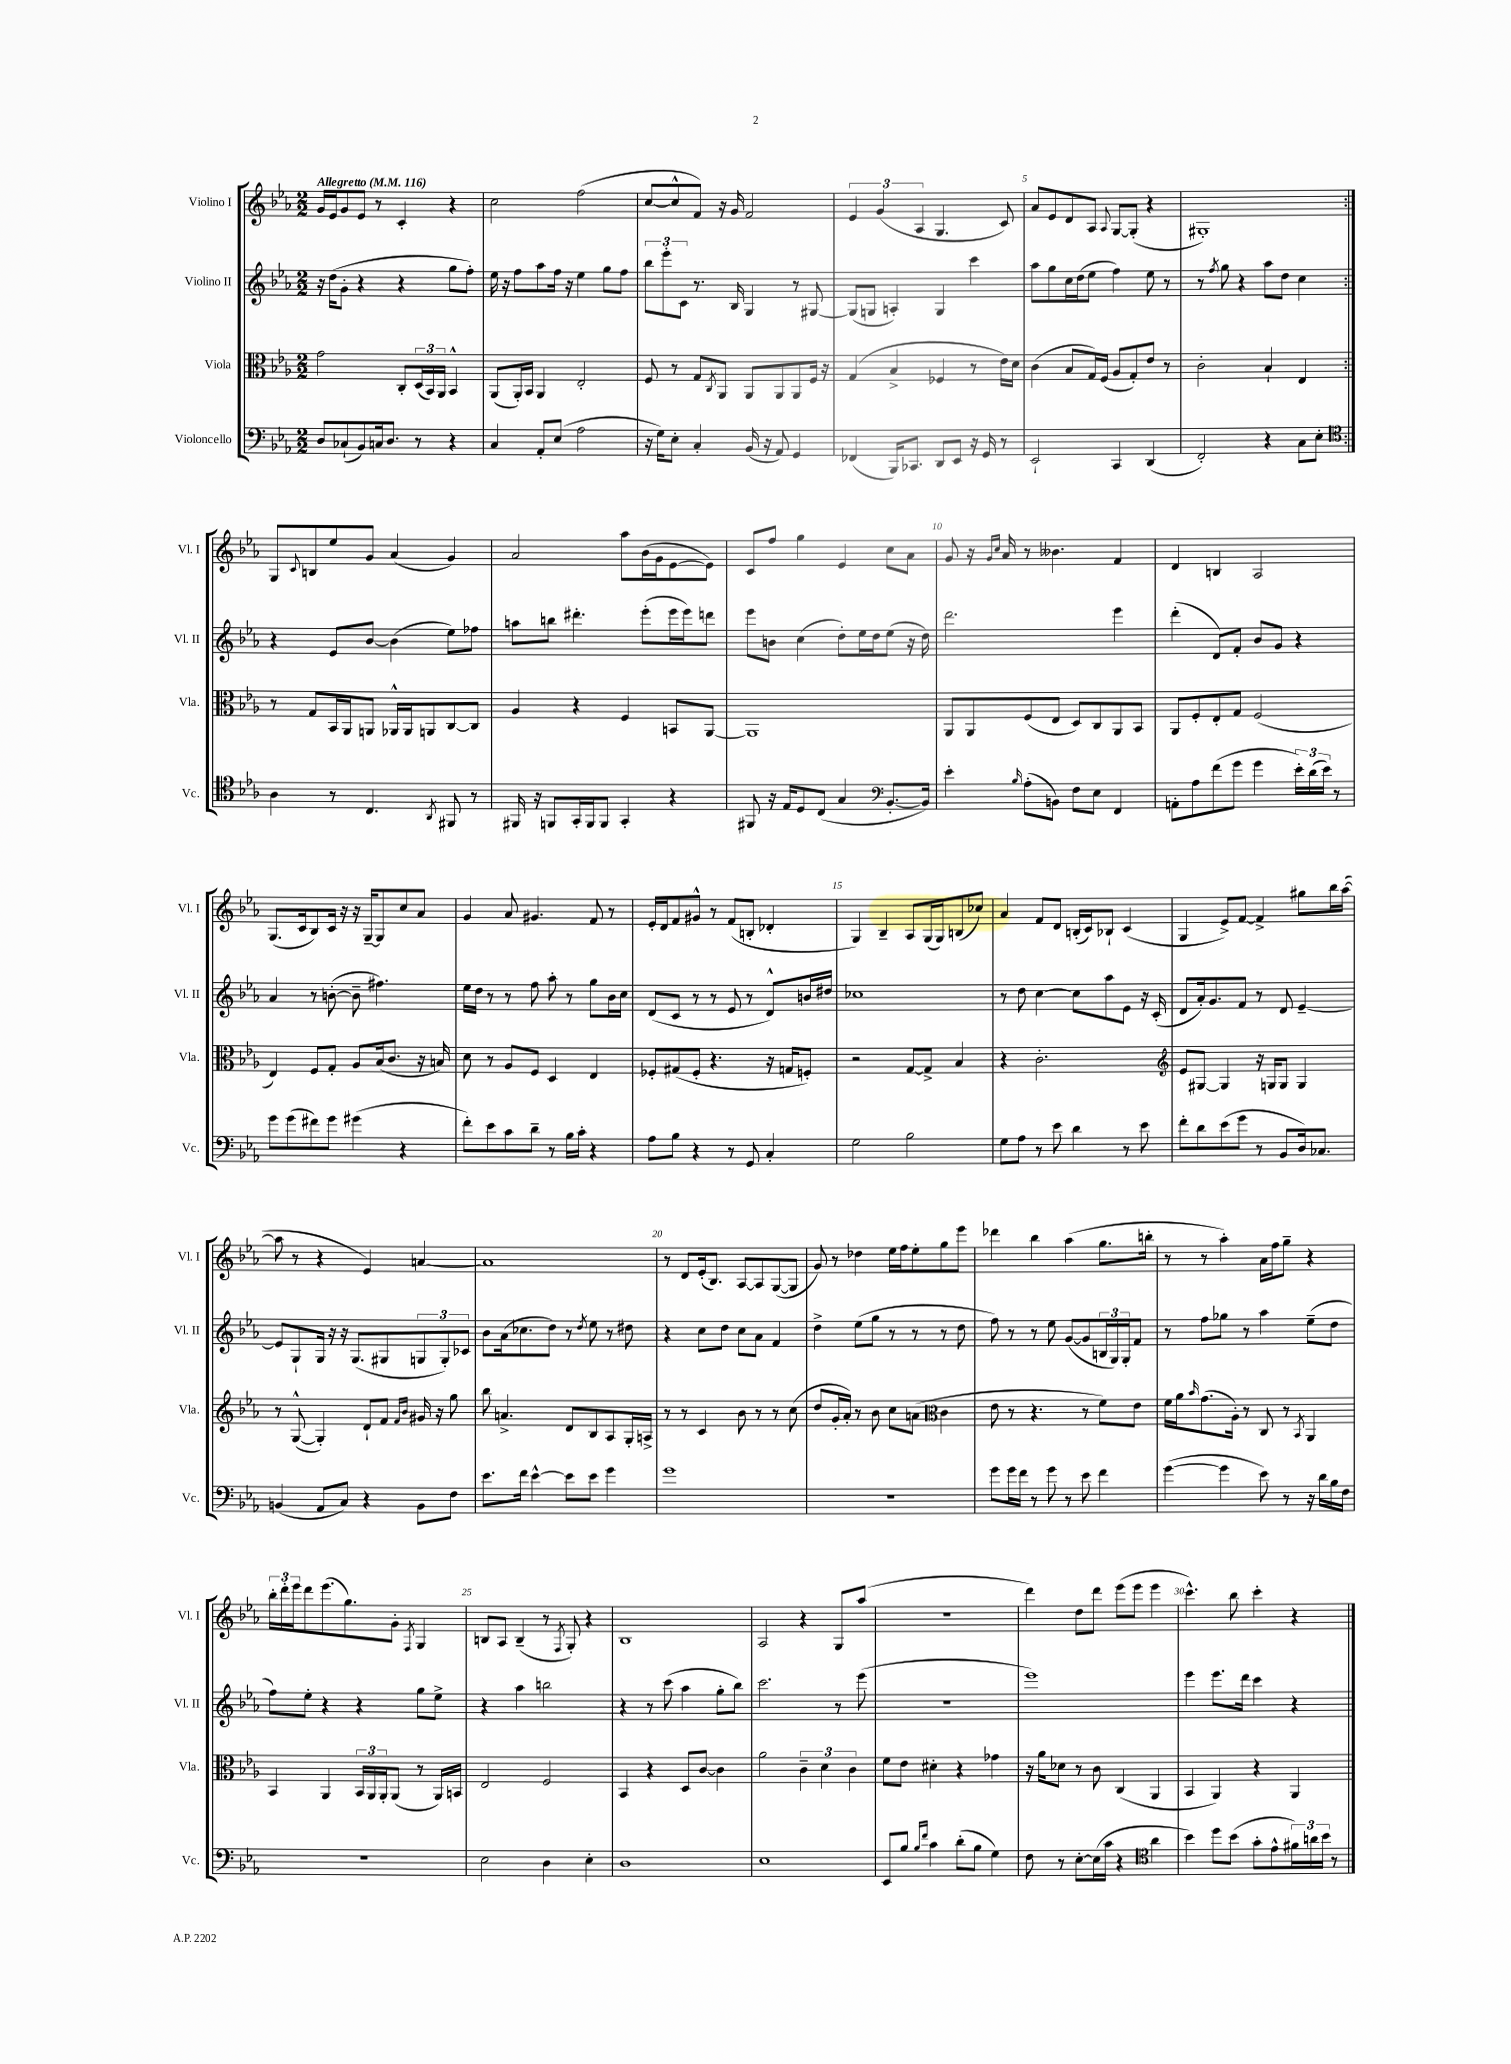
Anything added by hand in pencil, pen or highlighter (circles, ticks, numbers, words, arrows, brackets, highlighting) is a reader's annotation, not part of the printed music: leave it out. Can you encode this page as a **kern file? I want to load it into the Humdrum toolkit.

**kern	**kern	**kern	**kern
*staff4	*staff3	*staff2	*staff1
*clefF4	*clefC3	*clefG2	*clefG2
*k[b-e-a-]	*k[b-e-a-]	*k[b-e-a-]	*k[b-e-a-]
*M2/2	*M2/2	*M2/2	*M2/2
*MM116	*MM116	*MM116	*MM116
8D/L	2g\	16r	16g/LL
.	.	(16dd\LK	16e-/J
(8C-`/	.	8g'\J	8g/
8BB-/)	.	4r	8e-/J
16C/k	.	.	8r
8.D/J	.	.	.
.	8C'/L	4r	4c'/
8r	(24D/L	.	.
.	24BB-/)	.	.
.	24AA-/JJ	.	.
4r	4BB-^^/	8gg\L	4r
.	.	8ff'\J)	.
=	=	=	=
4C/	(8AA-/L	16ee-\	2cc\
.	.	16r	.
.	16AA-'/L)	8ff\L	.
.	16BB-/JJ	.	.
8AA-'/L	4AA-/	8aa-\	.
(8E-/J	.	16ff\Jk	.
.	.	16r	.
2A-\	2E-'/	4ee-\	(2ff\
.	.	8gg\L	.
.	.	8ff\J	.
=	=	=	=
16r	8F/	12bb-\L	[8cc/L
16G\LK)	.	.	.
.	.	12eee-'\	.
8E-'\J	8r	.	8cc^^/]
.	.	12c\J	.
4C'/	8G/L	8.r	8f/J)
.	8qC/	.	.
.	8AA-/J	.	16r
.	.	16B-/	16g/
(16BB-/	8AA-/L	4G/	2f/
16r	.	.	.
8AA-/)	8AA-/	.	.
4GG/	8AA-/	8r	.
.	16F/Jk	[8G#/	.
.	16r	.	.
=	=	=	=
(4FF-/	(4G/	(8G#/]L	6e-/
.	.	8G/J	.
.	.	.	(6g/
16BBB-/LK)	4B-^/	4A'/)	.
8.CC-/J	.	.	.
.	.	.	6A-/
8DD/L	4F-/	4G/	4.G/
8EE-/J	.	.	.
16r	8r	4ccc\	.
16GG/	.	.	.
8r	16e-\LL)	.	8c/)
.	16d\JJ	.	.
=	=	=	=
2EE-`/	(4c\	8aa-\L	8a-/L
.	.	8gg\	8e-/
.	8B-/L	16cc\L	8d/
.	.	(16dd\J	.
.	16G/L)	8ee-\J	8A-/J
.	(16F/JJ	.	.
.	.	.	8qqA-/
4CC/	8A-/L	4ff\)	[8G/L
.	8G'/)	.	(8G'/]J
(4DD/	8e-/J	8ee-\	4r
.	8r	8r	.
=	=	=	=
2FF'/)	2c'\	8r	1G#')
.	.	8qff/	.
.	.	8gg\	.
.	.	4r	.
4r	4B-`/	8aa-\L	.
.	.	8dd\J	.
8C\L	4E-/	4cc\	.
8E-'\J	.	.	.
=:|!	=:|!	=:|!	=:|!
*clefC4	*	*	*
4A-\	8r	4r	8G/L
.	.	.	8qqc/
.	8G/L	.	8B/
8r	16BB-/L	8e-/L	8ee-/
.	16AA-/J	.	.
4.C/	8AA/J	[8b-/J	8g/J
.	16AA-^^/LL	(4b-\]	(4a-/
.	16AA-/J	.	.
.	8AA/	.	.
8qAA-/	.	.	.
8FF#/	[8C/	8ee-\L)	4g/)
8r	8C/]J	8ff-\J	.
=	=	=	=
16FF#/	4A-/	8aa\L	2a-/
16r	.	.	.
8FF/L	.	8bb\J	.
16GG'/L	4r	4.ddd#'\	.
16FF/J	.	.	.
8FF/J	.	.	.
4GG'/	4F/	.	8aa-\L
.	.	(8eee-'\L	(16b-\L
.	.	.	16g\J
4r	8BB/L	16eee-\L	[8e-\
.	.	16eee-\J)	.
.	[8AA-/J	8ddd\J	8e-\]J)
=	=	=	=
8FF#/	1AA-]	8eee-\L	8c/L
16r	.	8b\J	8ff/J
16E-/LK	.	.	.
8D/	.	(4cc\	4gg\
(8C/J	.	.	.
4G/	.	8dd'\L)	4e-/
.	.	16ee-\L	.
.	.	16dd\J	.
*clefF4	*	*	*
[8.BB-'/L	.	(8ee-\J	8cc\L
.	.	16r	8a-\J
16BB-/]Jk)	.	16dd\)	.
=	=	=	=
4e-'\	8AA-/L	2.ddd\	8g/
.	8AA-/	.	16r
.	.	.	16qqg/LL
.	.	.	16qqcc/JJ
.	.	.	16a-/
16qqB-/	.	.	.
(8A-'\L	(8F/	.	8r
8BB\J)	8E-/J	.	4.b--\
8F\L	8D/L)	.	.
8E-\J	8C/	.	.
4FF/	8AA-/	4eee-\	4f/
.	8BB-/J	.	.
=	=	=	=
8AA'\L	8AA-/L	(4ddd'\	4d/
8A-\	8F'/	.	.
(8f\	8E-'/	8d/L)	4B/
8g\J	8G/J	8f'/J	.
4g\	(2F/	8b-/L	2A-/
.	.	8g/J	.
24e-'\LL)	.	4r	.
(24d\	.	.	.
24e-\JJ)	.	.	.
8r	.	.	.
=	=	=	=
8g\L	4E-/)	4a-/	(8.G/L
(8g\	.	.	.
.	.	.	16c/k
8f#\)	8F/L	8r	8B-/)
8g\J	8G'/J	([8b'\	16c/Jk
.	.	.	16r
(4g#\	8A-/L	8b~\]	16r
.	.	.	[16G~/LK
.	(16B-/k	4.ff#\)	8G/]
.	8.c/J	.	.
4r	.	.	8cc/
.	16r	.	8a-/J
.	16B/)	.	.
=	=	=	=
8f'\L)	8d\	16ee-\LL	4g/
.	.	16dd\JJ	.
8e-\	8r	8r	.
8c\	8A-/L	8r	8a-/
8d~\J	8F/J	8ff\	4.g#/
8r	4D/	8aa-'\	.
16B-\LL	.	8r	.
16c'\JJ	.	.	.
4r	4E-/	8gg\L	8f/
.	.	16b-\L	8r
.	.	16cc\JJ	.
=	=	=	=
8A-\L	8F-'/L	(8d/L	16e-'/LL
.	.	.	16d/J
8B-\J	(8G#/	8c/J	8f/
4r	8F-'/J	8r	8g#^^/J
.	4.r	8r	8r
8r	.	8e-/	(8f/L
8GG/	.	8r	8B'/J
4C'/	16r	8d^^/L)	4d-'/
.	16G/LK	.	.
.	8F'/J)	16b/L	.
.	.	16dd#/JJ	.
=	=	=	=
2G\	2r	1cc-	4G/)
.	.	.	4B-~/
2B-\	[8G/L	.	8A-/L
.	8G^/]J	.	(16G/L
.	.	.	16G/J)
.	4B-/	.	(8B/
.	.	.	8cc-/J)
=	=	=	=
8G\L	4r	8r	4a-/
8A-\J	.	8dd\	.
8r	2.c'\	[4cc\	8f/L
8e-\	.	.	8d/J
4d\	.	8cc\]L	(16B'/LL
.	.	.	16c/J)
.	.	8aa-\	8B-`/J
8r	.	8e-\J	(4c/
8e-\	.	16r	.
.	.	(16c'/	.
=	=	=	=
*	*clefG2	*	*
8f'\L	8e-/L	8d/L	4G/
8d\	[8G#/J	16a-'/k)	.
.	.	8.g/	.
(8e-\	4G#/]	.	8e-^/L)
8g\J	.	8f/J	[8f/J
8r	16r	8r	4f^/]
.	16G/LK	.	.
8BB-/L	8G/J	8d/	.
16D/k)	4G/	[4e-~/	8gg#\L
8.C-/J	.	.	.
.	.	.	16bb-\L
.	.	.	([16aa-\JJ
=	=	=	=
(4BB/	8r	8e-/]L	8aa-\]
.	([8G^^/	8G`/	8r
8AA-/L	4G'/])	16G/Jk	4r
.	.	16r	.
8C/J)	.	16r	.
.	.	(8.G/L	.
4r	8d`/L	.	4e-/)
.	8f/J	8G#/	.
.	16qqf/LL	.	.
.	16qqb-/JJ	.	.
8BB\L	16g#/	12G/	[4a/
.	16r	.	.
.	.	12G'/)	.
8F\J	8gg\	.	.
.	.	12c-/J	.
=	=	=	=
8.e-\L	8bb-\	8b-\L	1a]
.	4.a^/	(16a-\k	.
16f\Jk	.	8.cc-\	.
[4e-^^\	.	.	.
.	.	8dd\J)	.
8e-\]L	8d/L	8r	.
.	.	8qdd/	.
8e-\J	8B-/	8ee-\	.
4g\	8A-/	8r	.
.	16G'/L	8dd#\	.
.	16A^/JJ	.	.
=	=	=	=
1g	8r	4r	8r
.	8r	.	8d/L
.	4c/	8cc\L	(16e-'/k
.	.	.	8.B-/J)
.	.	8dd\J	.
.	8b-\	8cc\L	[8A-/L
.	8r	8a-\J	8A-/]
.	8r	4f/	([8G/
.	(8cc\	.	8G/]J
=	=	=	=
1r	8dd/L	4dd^\	8g/)
.	16g'/L	.	8r
.	16a-'/JJ)	.	.
.	8r	(8ee-\L	4dd-\
.	8b-\	8gg\J	.
.	8cc\L	8r	16ee-\LL
.	.	.	16ff\J
.	(8a\J	8r	8ee-'\
*	*clefC3	*	*
.	4c\	8r	8gg\
.	.	8dd\	8eee-\J
=	=	=	=
8g\L	8e-\	8ff\)	4ddd-\
16g\L	8r	8r	.
16f\JJ	.	.	.
8r	4.r	8r	4bb-\
8g\	.	8ee-\	.
8r	.	([8g/L	(4aa-\
8e-\	8r	8g/]	.
4f\	8f\L)	24B/L	8.gg\L
.	.	24G/)	.
.	.	24G'/J	.
.	8e-\J	8f/J	.
.	.	.	16bb'\Jk
=	=	=	=
([4g\	16f\LL	8r	8r
.	16a-\J	.	.
.	16qqb-/	.	.
.	(8.g\	8ff\L	8r
4g\]	.	8gg-\J	4aa-'\)
.	16A-'\Jk)	.	.
.	8r	8r	.
8e-\)	8C/	4aa-\	16a-\LL
.	.	.	16ff\J
8r	8r	.	8gg~\J
.	8qBB-/	.	.
16r	4AA-/	(8ee-~\L	4r
16d\LL	.	.	.
16B-\	.	8dd\J	.
16F\JJ	.	.	.
=	=	=	=
1r	4BB-/	8ff\L)	24bb-'\LL
.	.	.	24ddd'\
.	.	.	24eee-\J
.	.	8ee-'\J	8ddd\
.	4AA-/	4r	(8.eee-\
.	.	.	8.gg\)
.	24BB-/LL	4r	.
.	24AA-/	.	.
.	24AA-'/J	.	.
.	(8AA-/J	.	8g'\J
.	.	.	8qF/
.	8r	8gg\L	4G/
.	16AA-/LL)	8ee-^\J	.
.	16BB/JJ	.	.
=	=	=	=
2E-\	2E-/	4r	8B/L
.	.	.	8A-/J
.	.	4aa-\	(4B~/
4D\	2F/	2bb\	8r
.	.	.	8qF/
.	.	.	8G'/)
4E-'\	.	.	4r
=	=	=	=
1D	4BB-/	4r	1B-
.	4r	8r	.
.	.	(8ccc\	.
.	8D/L	4aa-\	.
.	[8c/J	.	.
.	4c\]	8gg'\L	.
.	.	8bb-\J)	.
=	=	=	=
1E-	2a-\	2.ccc\	2A-/
.	6c~\	.	4r
.	6d\	.	.
.	.	8r	8G/L
.	6c\	.	.
.	.	(8eee-\	(8aa-/J
=	=	=	=
8EE-/L	8f\L	1r	1r
8B-/J	8e-\J	.	.
16qqB-/LL	.	.	.
16qqf/JJ	.	.	.
4c\	4d#'\	.	.
(8d'\L	4r	.	.
8B-\J	.	.	.
4G\)	4g-\	.	.
=	=	=	=
8F\	16r	1eee-)	4ddd\)
.	16a-\LK	.	.
8r	8d-\J	.	.
[8E-'\L	8r	.	8dd\L
(16E-\]L	8c\	.	8ddd\J
16c\JJ	.	.	.
4r	(4C/	.	(8eee-\L
.	.	.	8eee-\J
*clefC4	*	*	*
4a-\	4AA-/	.	4eee-\
=	=	=	=
4b-\)	4BB-/	4eee-\	4.ccc^^\)
8dd\L	4AA-/)	8.eee-\L	.
(8b-\J	.	.	8bb-\
.	.	16ddd\Jk	.
8g'\L	4r	4ccc\	4ccc'\
8e-^^\	.	.	.
24f#\L)	4AA-/	4r	4r
24a\	.	.	.
24b-\JJ	.	.	.
8r	.	.	.
==	==	==	==
*-	*-	*-	*-
